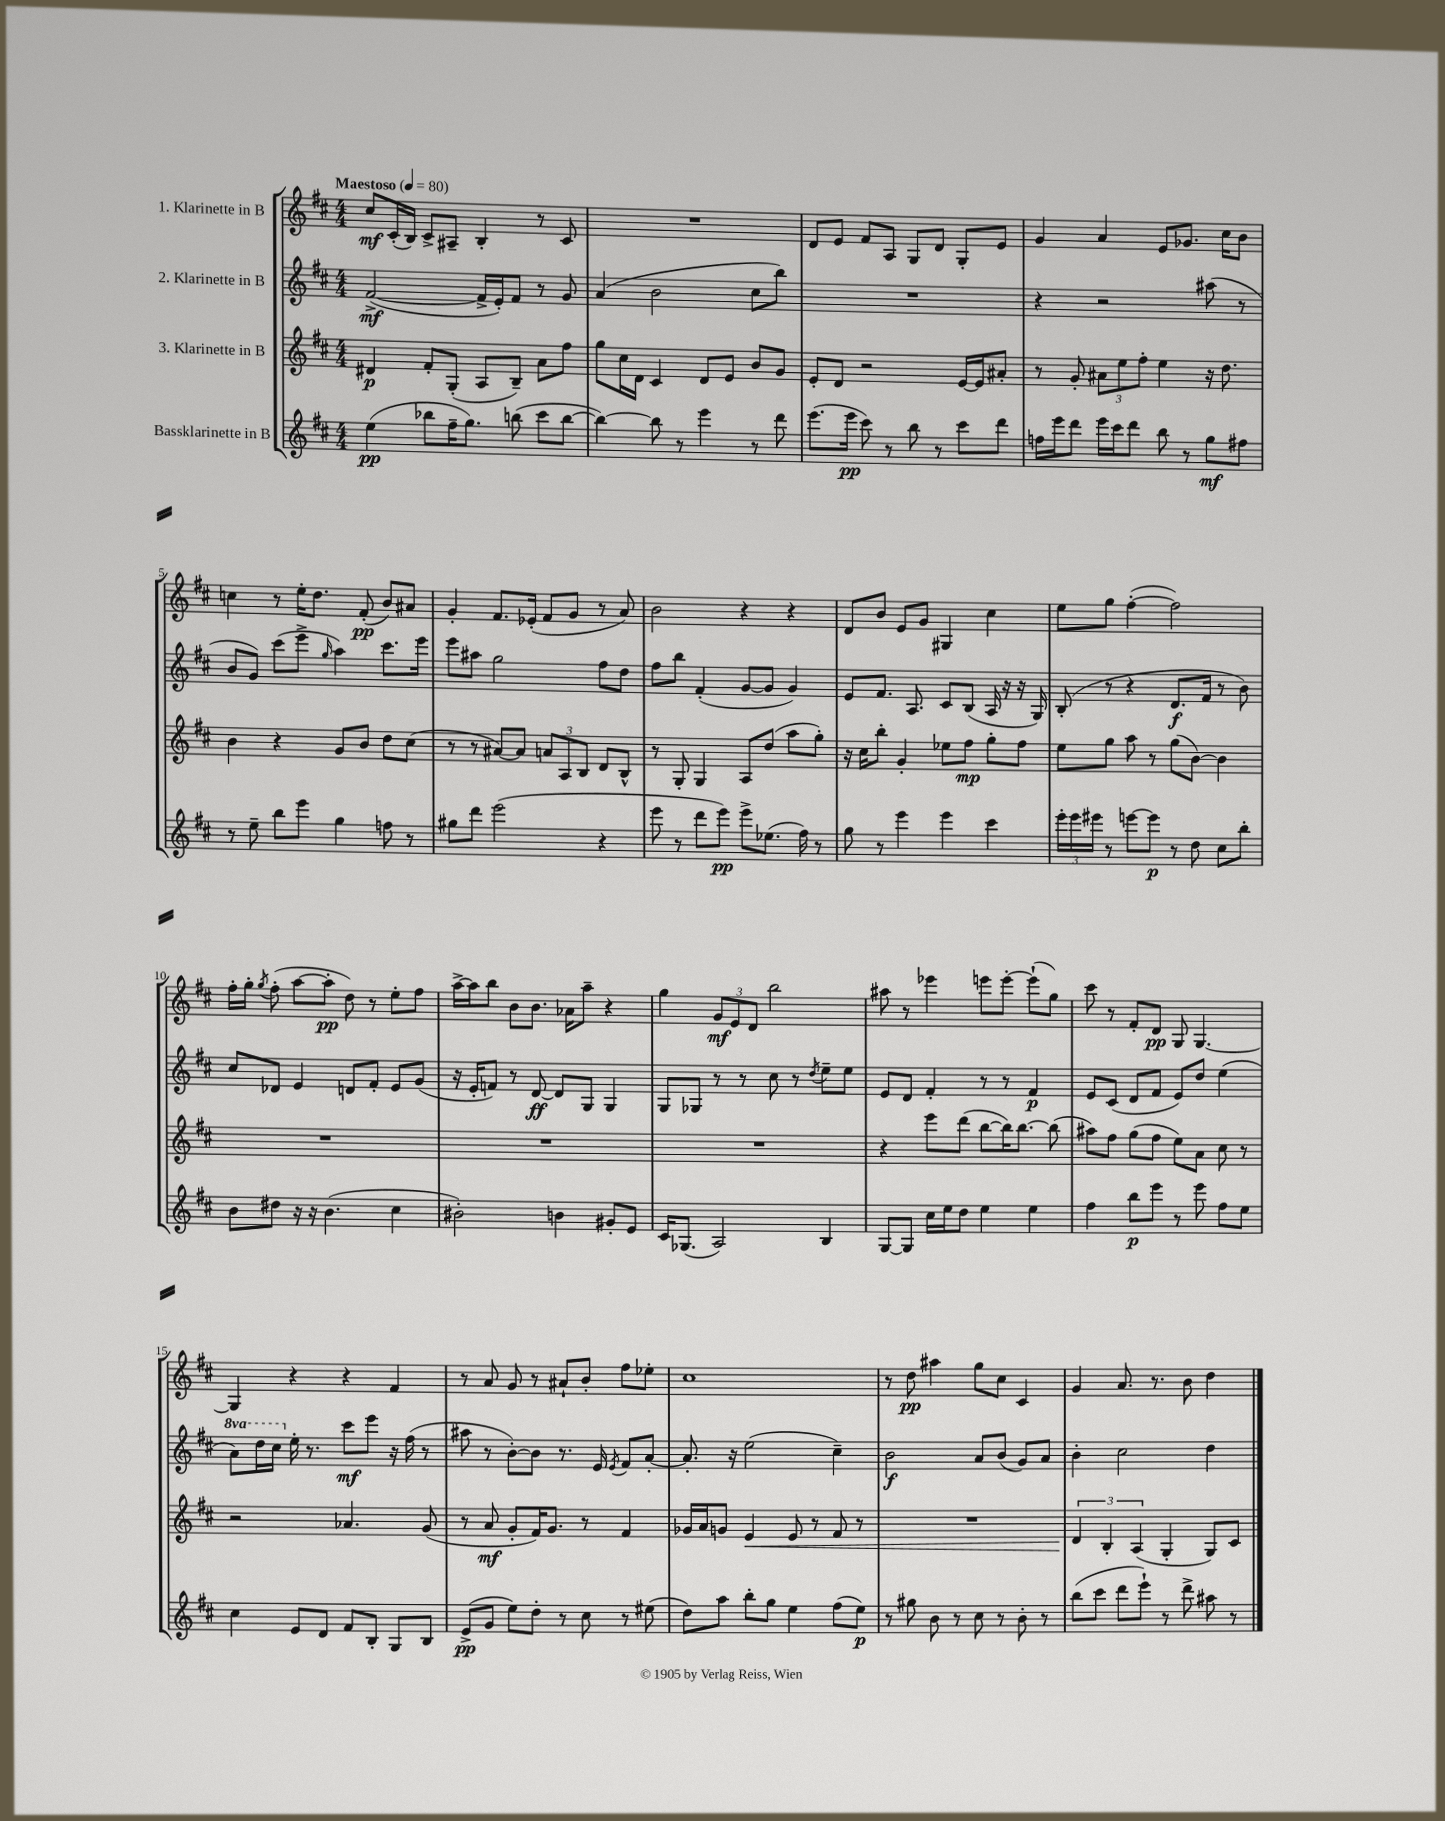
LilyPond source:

<<
\new StaffGroup <<
\new Staff = "s0" \with { instrumentName = "1. Klarinette in B" } {
    \clef treble \key d \major \numericTimeSignature \time 4/4 \tempo "Maestoso" 4 = 80
    \autoBeamOff cis''8[\mf cis'16-.( b16]) cis'8[-> ais8]-- b4-. r8 cis'8 |
    R1 |
    d'8[ e'8] fis'8[ a8] g8[ d'8] g8[-. e'8] |
    g'4 a'4 e'8[ ges'8.] cis''16[ b'8] |
    c''4 r8 e''16[-. d''8.] fis'8-.\pp( b'8[) ais'8] |
    g'4-. fis'8.[ ees'16]-.( fis'8[ g'8] r8 a'8) |
    b'2 r4 r4 |
    d'8[ b'8] e'8[ g'8] gis4 cis''4 |
    e''8[ g''8] fis''4~-.( fis''2) |
    fis''16[-. g''16]-. \acciaccatura { g''8 } fis''8-.( a''8[~ a''8]-.\pp d''8) r8 e''8[-. fis''8] |
    a''16[~-> a''16 b''8] b'8[ b'8.] aes'16[ a''8]-- r4 |
    g''4 \tuplet 3/2 { g'8[\mf e'8 d'8] } b''2 |
    ais''8 r8 ees'''4 e'''8[ e'''8]~-. e'''8[-!( g''8]) |
    cis'''8 r8 fis'8[-. d'8]\pp g8 g4.~ |
    g4 r4 r4 fis'4 |
    r8 a'8 g'8 r8 ais'8[-! b'8]-. fis''8[ ees''8]-. |
    cis''1 |
    r8 d''8\pp ais''4 g''8[ cis''8] cis'4 |
    g'4 a'8. r8. b'8 d''4 \bar "|." |
}
\new Staff = "s1" \with { instrumentName = "2. Klarinette in B" } {
    \clef treble \key d \major \numericTimeSignature \time 4/4 \set Staff.ottavationMarkups = #ottavation-simple-ordinals
    \autoBeamOff fis'2~->\mf( fis'16[-> e'16-.) fis'8] r8 g'8 |
    a'4( b'2 cis''8[ b''8]) |
    R1 |
    r4 r2 ais''8( r8 |
    b'8[ g'8]) cis'''8[( e'''8]-> \grace { g''16 } a''4) cis'''8.[ e'''16] |
    e'''8[ ais''8] g''2 fis''8[ d''8] |
    fis''8[ b''8] fis'4-.( g'8[~ g'8] g'4) |
    e'8[ fis'8.] a8. cis'8[ b8]( a16 r16 r16 g16) |
    b8-.( r8 r4 d'8.[\f fis'16] r8 b'8) |
    cis''8[ des'8] e'4 d'8[ fis'8]-. e'8[ g'8]( |
    r16 e'16[-. f'8]) r8 d'8~\ff d'8[ g8] g4 |
    g8[ ges8] r8 r8 cis''8 r8 \acciaccatura { d''8 } e''8[-- e''8] |
    e'8[ d'8] fis'4-. r8 r8 fis'4\p |
    e'8[ cis'8]( d'8[ fis'8] e'8[) d''8] e''4( |
    \ottava #1 a''8[) d'''16 cis'''16] \ottava #0 e''16-. r8. cis'''8[\mf e'''8] r16 fis''16( r8 |
    ais''8 r8 b'8[~-.) b'8] r8. e'16 \acciaccatura { e'8 } fis'8[ a'8]~-. |
    a'8.-. r16 e''2( cis''4--) |
    b'2\f a'8[ b'8]( g'8[) a'8] |
    b'4-. cis''2 d''4 \bar "|." |
}
\new Staff = "s2" \with { instrumentName = "3. Klarinette in B" } {
    \clef treble \key d \major \numericTimeSignature \time 4/4
    \autoBeamOff dis'4\p fis'8[-. g8]-.( a8[ b8]--) a'8[ fis''8] |
    g''8[ cis''16 d'16] cis'4 d'8[ e'8] b'8[ g'8] |
    e'8[-. d'8] r2 e'16[~ e'16 ais'8]-. |
    r8 g'8-. \tuplet 3/2 { ais'8[ e''8 fis''8]-. } e''4 r16 d''8. |
    b'4 r4 g'8[ b'8] d''8[ cis''8]( |
    r8 r8 ais'8[~) ais'8] \tuplet 3/2 { a'8[ a8 b8] } d'8[ b8]-^ |
    r8 g8-. g4 a8[ d''8]( a''8[ g''8]-.) |
    r16 cis''16[ b''8]-. g'4-. ees''8[ fis''8]\mp g''8[-. fis''8] |
    e''8[ g''8] a''8 r8 g''8[( b'8]~) b'4 |
    R1 |
    R1 |
    R1 |
    r4 e'''8[ d'''8]( b''8[~ b''16) b''8.]~ b''8( |
    ais''8[) fis''8] g''8[( fis''8] e''8[) a'8] cis''8 r8 |
    r2 aes'4. g'8( |
    r8 a'8\mf g'8[-. fis'16) g'8.] r8 fis'4 |
    ges'16[ a'16 g'8] e'4\< e'8 r8 fis'8 r8 |
    R1 |
    \tuplet 3/2 { d'4\! b4-. a4( } g4-. g8[) cis'8] \bar "|." |
}
\new Staff = "s3" \with { instrumentName = "Bassklarinette in B" } {
    \clef treble \key d \major \numericTimeSignature \time 4/4
    \autoBeamOff e''4\pp( bes''8[ fis''16-- g''8.]) b''8( cis'''8[ b''8]~ |
    b''4~) b''8 r8 e'''4 r8 d'''8 |
    e'''8.[( e'''16]\pp cis'''8) r8 b''8 r8 cis'''8[ d'''8] |
    f''16[ e'''16 d'''8] e'''16[ cis'''16 d'''8] b''8 r8 g''8[\mf fis''8] |
    r8 e''8-- b''8[ e'''8] g''4 f''8 r8 |
    gis''8[ d'''8] e'''2( r4 |
    e'''8 r8 d'''8[ e'''8]\pp) e'''8[-> ees''8.]( fis''16) r8 |
    g''8 r8 e'''4 e'''4 cis'''4 |
    \tuplet 3/2 { e'''16[-. e'''16 eis'''16] } r8 e'''8[~ e'''8]\p r8 d''8 cis''8[ b''8]-. |
    b'8[ dis''8] r16 r16 b'4.( cis''4 |
    bis'2-.) b'4 gis'8[-. e'8] |
    cis'16[ ges8.]( a2) b4 |
    g8[~ g8] cis''16[ e''16 d''8] e''4 e''4 |
    fis''4 b''8[\p e'''8] r8 e'''8 fis''8[ e''8] |
    cis''4 e'8[ d'8] fis'8[ b8]-. g8[ b8] |
    e'8[->\pp( g'8] e''8[) d''8]-. r8 cis''8 r8 eis''8( |
    d''8[) a''8] b''8[-. g''8] e''4 fis''8[( e''8]\p) |
    r8 gis''8 b'8 r8 cis''8 r8 b'8-. r8 |
    b''8[( cis'''8] d'''8[ e'''8]-!) r8 d'''8-> ais''8 r8 \bar "|." |
}
>>
>>
